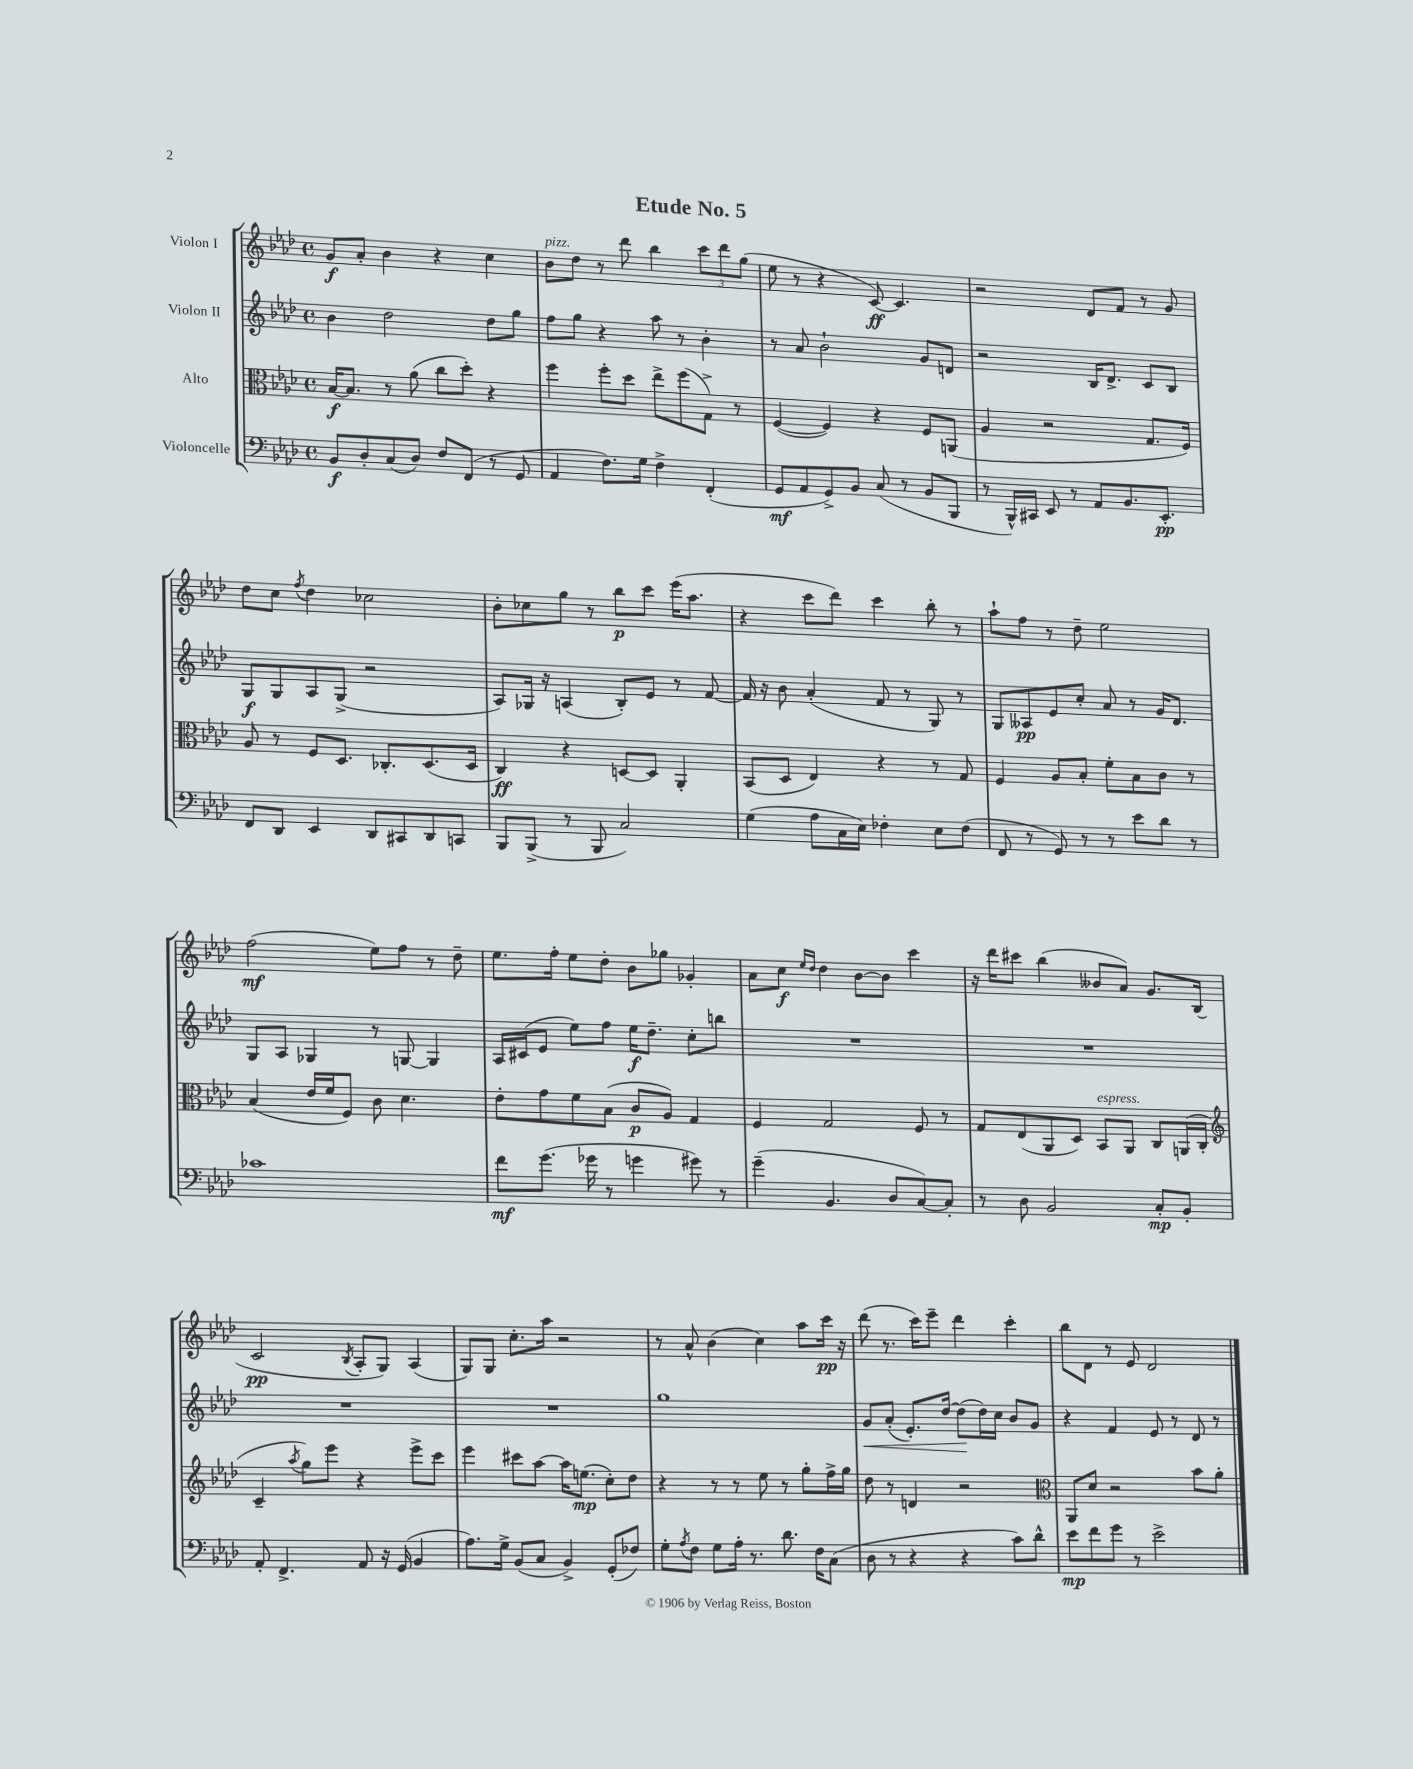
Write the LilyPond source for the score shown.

\header { title = "Etude No. 5" }
<<
\new StaffGroup <<
\new Staff = "s0" \with { instrumentName = "Violon I" } {
    \clef treble \key aes \major \defaultTimeSignature \time 4/4
    g'8\f aes'8-. bes'4 r4 c''4 |
    bes'8^\markup { \italic "pizz." } des''8 r8 des'''8 bes''4 \tuplet 3/2 { c'''8 des'''8 g''8( } |
    ees''8 r8 r4 c'8~\ff) c'4. |
    r2 des'8 f'8 r8 g'8 |
    des''8 c''8 \acciaccatura { f''8 } des''4 ces''2 |
    bes'8-. ces''8 g''8 r8 bes''8\p c'''8 ees'''16( aes''8. |
    r4 c'''8 des'''8) c'''4 bes''8-. r8 |
    aes''8-! f''8 r8 des''8-- ees''2 |
    f''2\mf( ees''8) f''8 r8 des''8-- |
    ees''8. f''16-. ees''8 des''8-. bes'8 ges''8 ges'4-. |
    aes'8 c''8\f \grace { ees''16 des''16 } des''4 bes'8~ bes'8 c'''4 |
    r16 des'''16 cis'''8 bes''4( beses'8 aes'8) g'8. bes16( |
    c'2\pp \acciaccatura { bes8 } aes8-. g8) aes4( |
    g8) g8 c''8.-. aes''16 r2 |
    r8 aes'8-^ bes'4( c''4) aes''8 c'''16\pp r16 |
    des'''8( r8. c'''16) ees'''8-- des'''4 c'''4-. |
    bes''8 des'8 r8 ees'8 des'2 \bar "|." |
}
\new Staff = "s1" \with { instrumentName = "Violon II" } {
    \clef treble \key aes \major \defaultTimeSignature \time 4/4
    bes'4 des''2 des''8 g''8 |
    f''8 g''8 r4 aes''8 r8 bes'4-. |
    r8 aes'8 bes'2-! g'8 d'8 |
    r2 bes16 des'8.-> c'8 bes8 |
    g8\f g8 aes8 g8->( r2 |
    aes8) ges16 r16 a4( bes8-.) ees'8 r8 f'8~ |
    f'16 r16 bes'8 aes'4-.( f'8 r8 g8) r8 |
    g8 aeses8\pp ees'8 c''8-. aes'8 r8 g'16 des'8. |
    g8 aes8 ges4 r8 g8~ g4 |
    aes16 cis'16( ees'8 ees''8) f''8 ees''16\f des''8.-- c''8-. b''8 |
    R1 |
    R1 |
    R1 |
    R1 |
    g''1 |
    g'8\< aes'8-.( ees'8.-.) des''16~ des''8\!( des''16) c''16 bes'8 g'8 |
    r4 f'4 ees'8 r8 des'8 r8 \bar "|." |
}
\new Staff = "s2" \with { instrumentName = "Alto" } {
    \clef alto \key aes \major \defaultTimeSignature \time 4/4
    bes16~\f bes8. r8 aes'8( c''8 des''8-.) r4 |
    f''4 f''8-. des''8 ees''8-> f''8( g8->) r8 |
    f4~( f4) r4 f8 a,8( |
    aes4 r2 g8. f16) |
    aes8 r8 f8 des8. ces8.-. des8.( des16 |
    c4\ff) r4 d8~ d8 aes,4-. |
    bes,8( des8 ees4) r4 r8 g8 |
    f4 aes8 bes8-. f'8-. bes8 c'8 r8 |
    bes4( ees'16 f'16 f8) c'8 des'4. |
    ees'8-. g'8 f'8 bes8( c'8\p aes8) g4 |
    f4 g2 f8 r8 |
    g8 ees8( aes,8 des8) bes,8^\markup { \italic "espress." } aes,8 c8 a,16( c16-. |
    \clef treble c'4-- \acciaccatura { aes''8 } g''8) ees'''8 r4 ees'''8-> c'''8 |
    ees'''4 cis'''8 aes''8~ aes''16 e''8.\mp( c''8-.) des''8 |
    r4 r8 r8 ees''8 r8 g''8-. f''16-> g''16 |
    des''8 r8 d'4 r2 |
    \clef alto aes,8 des'8 r2 bes'8 aes'8-. \bar "|." |
}
\new Staff = "s3" \with { instrumentName = "Violoncelle" } {
    \clef bass \key aes \major \defaultTimeSignature \time 4/4
    bes,8\f des8-. c8( des8) f8 f,8( r8 g,8 |
    aes,4 f8.) g16 f4-> f,4-.( |
    g,8\mf aes,8 g,8->) bes,8 c8( r8 bes,8 bes,,8 |
    r8 bes,,16-^) cis,16 ees,8 r8 aes,8 bes,8. ees,8.-.\pp |
    f,8 des,8 ees,4 des,8 cis,8 des,8 c,8 |
    bes,,8 bes,,8->( r8 bes,,8 c2) |
    g4( aes8 c16 ees16) fes4-. ees8 fes8( |
    f,8 r8 g,8) r8 r8 ees'8 des'8 r8 |
    ces'1 |
    f'8\mf g'8.( ges'16 r8 g'4 gis'8) r8 |
    g'4--( bes,4. des8 c8~) c8-. |
    r8 des8 bes,2 c8-.\mp bes,8-. |
    aes,8-. f,4.-> aes,8 r16 g,16( bes,4 |
    aes8.) g16-> bes,8( c8 bes,4->) g,8-.( fes8) |
    g8-. \acciaccatura { aes8 } f8 g8 aes16-. r8. des'8. f16 c8( |
    des8 r8 r4 r4 c'8) des'8-^ |
    ees'8\mp f'8 g'8 r8 ees'2-> \bar "|." |
}
>>
>>
\layout { \context { \Score \remove "Bar_number_engraver" } }
